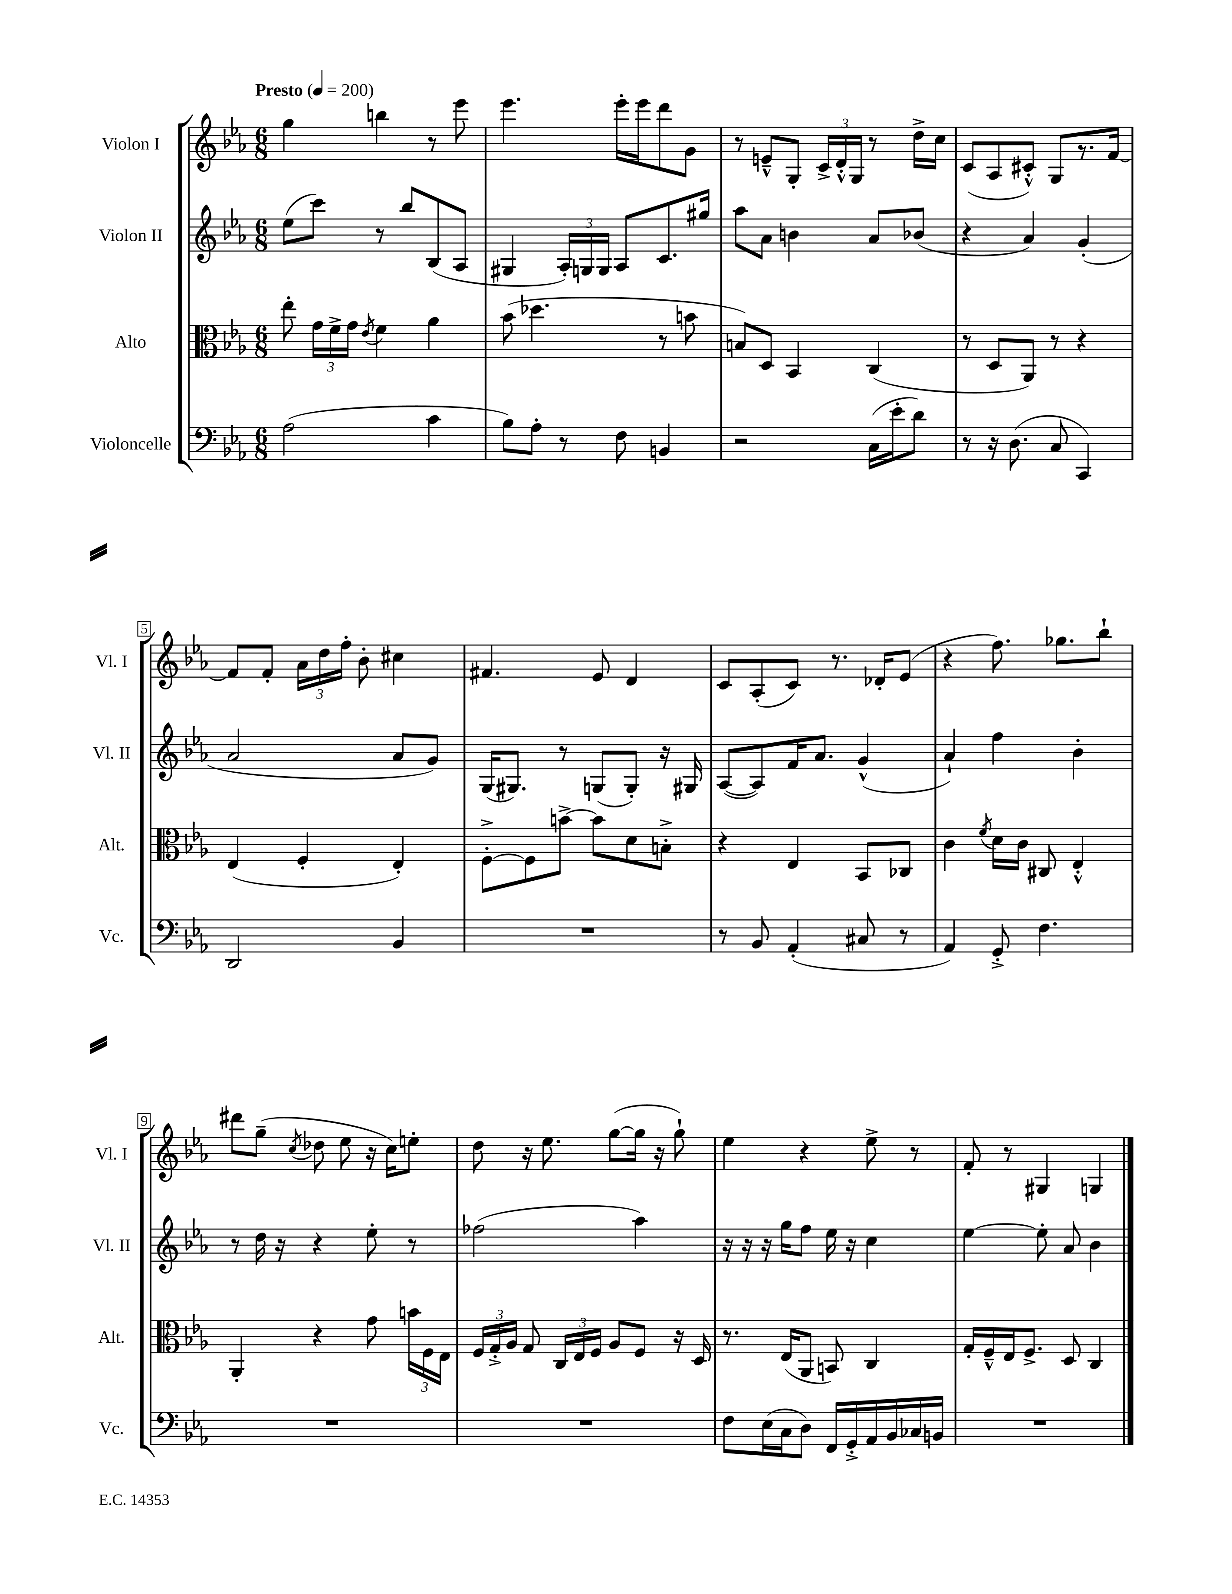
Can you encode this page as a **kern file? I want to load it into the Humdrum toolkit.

**kern	**kern	**kern	**kern
*staff4	*staff3	*staff2	*staff1
*clefF4	*clefC3	*clefG2	*clefG2
*k[b-e-a-]	*k[b-e-a-]	*k[b-e-a-]	*k[b-e-a-]
*M6/8	*M6/8	*M6/8	*M6/8
*MM200	*MM200	*MM200	*MM200
(2A-	8ee-'	(8ee-	4gg
.	24g	8ccc)	.
.	24f^	.	.
.	24g	.	.
.	8qe-	.	.
.	4f	8r	4bb
.	.	8bb-	.
4c	4a-	(8B-	8r
.	.	8A-	8eee-
=	=	=	=
8B-)	(8b-	4G#	4.eee-
8A-'	4.dd-	.	.
8r	.	24A-')	.
.	.	24G	.
.	.	24G	.
8F	.	8A-	16eee-'
.	.	.	16eee-
4BB	8r	8.c	8ddd
.	8b	.	8g
.	.	16gg#	.
=	=	=	=
2r	8B)	8aa-	8r
.	8D	8a-	8e~^^
.	4BB-	4b	8G'
.	.	.	24c^
.	.	.	24d'^^
.	.	.	24G
(16C	(4C	8a-	8r
16e-'	.	.	.
8d)	.	(8b-	16dd^
.	.	.	16cc
=	=	=	=
8r	8r	4r	(8c
16r	8D	.	8A-
(8.D	.	.	.
.	8AA-)	4a-)	8c#'^^)
8C	8r	.	8G
4CC)	4r	(4g'	8.r
.	.	.	[16f
=	=	=	=
2DD	(4E-	2a-	8f]
.	.	.	8f'
.	4F'	.	24a-
.	.	.	24dd
.	.	.	24ff'
.	.	.	8b-'
4BB-	4E-')	8a-	4cc#
.	.	8g)	.
=	=	=	=
2.r	[8F'^	(16G	4.f#
.	.	8.G#)	.
.	8F]	.	.
.	[8b^	8r	.
.	8b]	(8G	8e-
.	8d	8G')	4d
.	8B'^	16r	.
.	.	16G#	.
=	=	=	=
8r	4r	([8A-	8c
8BB-	.	8A-])	(8A-'
(4AA-'	4E-	16f	8c)
.	.	8.a-	.
.	.	.	8.r
8C#	8BB-	(4g^^	.
.	.	.	16d-'
8r	8C-	.	(8e-
=	=	=	=
4AA-)	4c	4a-`)	4r
.	8qf	.	.
8GG'^	16d	4ff	8.ff)
.	16c	.	.
4.F	8C#	.	.
.	.	.	8.gg-
.	4E-'^^	4b-'	.
.	.	.	8bb-`
=	=	=	=
2.r	4AA-'	8r	8ddd#
.	.	16dd	(8gg~
.	.	16r	.
.	.	.	8qcc
.	4r	4r	8dd-
.	.	.	8ee-
.	8g	8ee-'	16r
.	.	.	16cc)
.	24b	8r	8ee'
.	24F	.	.
.	24E-	.	.
=	=	=	=
2.r	24F	(2ff-	8dd
.	24G'^	.	.
.	24A-	.	.
.	8G	.	16r
.	.	.	8.ee-
.	24C	.	.
.	24E-	.	.
.	24F	.	.
.	8A-	.	([8gg
.	8F	4aa-)	16gg]
.	.	.	16r
.	16r	.	8gg`)
.	16D	.	.
=	=	=	=
8F	8.r	16r	4ee-
.	.	16r	.
(16E-	.	16r	.
16C	(16E-	16gg	.
8D)	8AA-	8ff	4r
16FF	8BB)	16ee-	.
16GG'^	.	16r	.
16AA-	4C	4cc	8ee-^
16BB-	.	.	.
16C-	.	.	8r
16BB	.	.	.
=	=	=	=
2.r	16G'	[4ee-	8f'
.	16F~^^	.	.
.	16E-	.	8r
.	8.F^	.	.
.	.	8ee-']	4G#
.	8D	8a-	.
.	4C	4b-	4G
==	==	==	==
*-	*-	*-	*-
